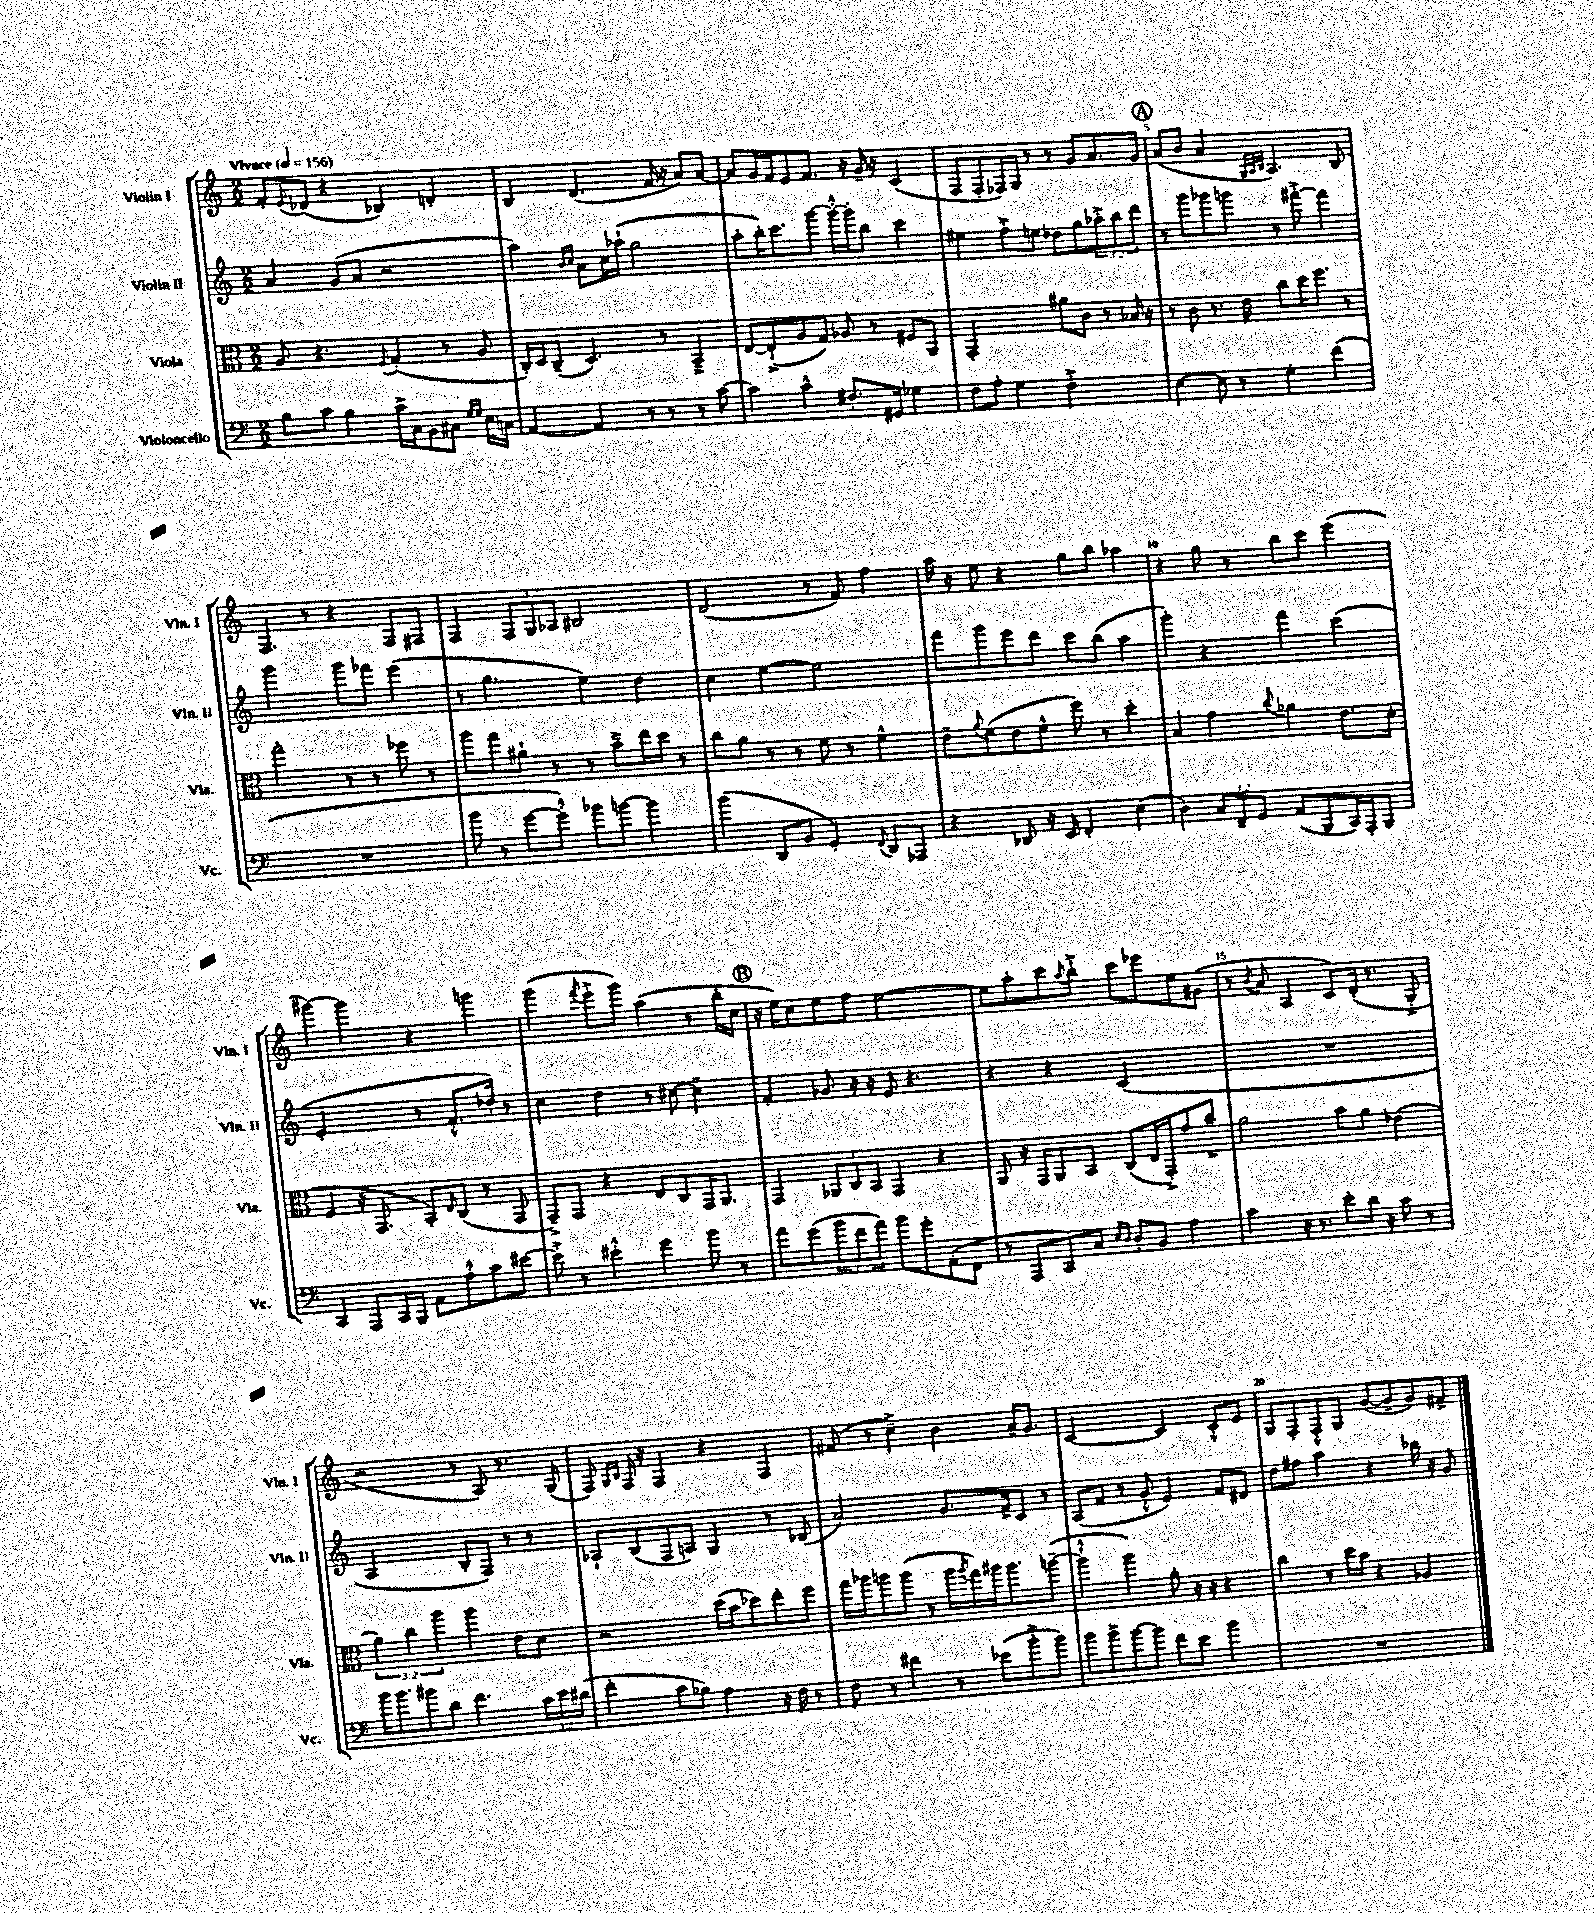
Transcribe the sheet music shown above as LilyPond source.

<<
\new StaffGroup <<
\new Staff = "s0" \with { instrumentName = "Violin I" shortInstrumentName = "Vln. I" } {
    \clef treble \key c \major \numericTimeSignature \time 2/2 \override Staff.TupletNumber.text = #tuplet-number::calc-fraction-text \tempo "Vivace" 4 = 156
    f'8-. \appoggiatura { e'8 } des'8( r4 bes4) d'4-. |
    b4 d'4.( f'16 r16 a'8) a'8~ |
    a'8 g'16 f'16 e'8 f'8. r16 g'16-- r16 c'4( |
    f8 f8-. fes16) g16 r8 r8 g'8 a'8. g'16 |
    \mark \markup { \circle "A" } a'8( b'8 a'4 \grace { g32 a32 b32 } a4.) b8 |
    f4. r8 r4 f8 fis8 |
    f4 \tuplet 3/2 { f8 g8 aes8 } bis2 |
    d'2( r8 f'8) f''4 |
    a''16 r16 e''8 r4 g''8 b''8 aes''4 |
    r4 g''8 r8 b''8 c'''8 e'''4( |
    gis'''4~) gis'''4 r4 g'''4 |
    g'''4( \acciaccatura { f'''8 } e'''8-.-> g'''8) a''4( r8 b''16-. c''16 |
    \mark \markup { \circle "B" } r16 e''16) c''8 e''8 f''8 e''2~ |
    e''8 a''8-. c'''8 \acciaccatura { a''8 } b''8-!-> c'''8 ees'''8 e''8 gis'8( |
    r8 \acciaccatura { b'8 } a'8 a4 c'8) d'16-.( r8. g8-.-> |
    r2 r8 a8) r8. g16( |
    f8) \grace { g16 b16 } f16 r16 f4 r4 f4 |
    fis'8( r8 c''4--->) b'4 a'16-- g'8. |
    c'2~ c'4 c'8-.-^ e'8 |
    g8 f8-. f8-.-^ g8 g'8~( g'8-- g'8) fis'8-> \bar "|." |
}
\new Staff = "s1" \with { instrumentName = "Violin II" shortInstrumentName = "Vln. II" } {
    \clef treble \key c \major \numericTimeSignature \time 2/2 \override Staff.TupletNumber.text = #tuplet-number::calc-fraction-text
    a'4 g'8( a'8 r2 |
    a''4) \grace { b'16 c''16 } a'8 c''16 aes''16-!( g''2 |
    a''8-. b''16-.) c'''8. g'''8~ g'''16~-.-^ g'''16-. b''8 c'''4 |
    eis''4 f''8-.-> e''8 des''8 g''8 \tuplet 3/2 { aes''8-.-> b''8 d'''8 } |
    \mark \markup { \circle "A" } r8 g'''8 ges'''8 g'''8 r8 fis'''8~-.-> fis'''4 |
    g'''2 g'''8 fes'''8 e'''4( |
    r8 g''4. e''4) d''4 |
    c''4 e''4~ e''2 |
    f'''8 g'''8 e'''8 d'''8 c'''8 b''8( a''4 |
    g'''4-.) r4 f'''4 c'''4( |
    e'2-. r8 f'8.-.-^ des''16-.) r8 |
    c''4 d''4 r8 cis''8~ cis''4-- |
    \mark \markup { \circle "B" } f'4-. ges'8 r16 r16 e'8 r4. |
    r4 r4 c'2( |
    R1 |
    a2 b8-. f8) r8 r8 |
    aes8-! b8( f8 a8) g4 r8 bes8( |
    a'2) g'8. f'16-> c'8 r8 |
    a8( f'8 r8 g'8-.-^ e'4) f'8 dis'8 |
    d''8 fis''8 a''4 r4 bes''16 r16 g'8 \bar "|." |
}
\new Staff = "s2" \with { instrumentName = "Viola" shortInstrumentName = "Vla." } {
    \clef alto \key c \major \numericTimeSignature \time 2/2 \override Staff.TupletNumber.text = #tuplet-number::calc-fraction-text
    a8 r4. \appoggiatura { f8 } g4-.( r8 a8 |
    c16-.) d16 c8--( d4.) r8 b,4---> |
    e8~ e8-!->( a8 g8) aes8 r8 fis8 a,8 |
    g,2-. ais'8 c'8 r8 bes16 r16 |
    \mark \markup { \circle "A" } r8 c'8 r8. e'16 c''8 d''16 f''8. r8 |
    g''2-. r8 r8 fes''8 r8 |
    a''8 g''8 ais'8-! r8 r8 b'8---> e''16 d''16 r8 |
    c''8 a'8 r8 r8 f'8 r8 f'4-^ |
    e'8-- \appoggiatura { a'8 } f'8( e'8 f'8-^ f''8) r8 d''4-. |
    b4 g'4 \appoggiatura { c''8 } aes'4 e'8. d'16-.( |
    f4 r16 g,8. b,8-.) \grace { e16 } c8( r8 g,8 |
    g,8--->) g,8 r4 e8 c8 g,16 a,8. |
    \mark \markup { \circle "B" } g,4 \tuplet 3/2 { aes,8 c8 b,8 } g,4 r4 |
    a,8 r16 g,16 a,8 b,8 c8( e16 g,16-.->) g'8 c''8---> |
    a'2 b'8 a'8 ees'4( |
    \tuplet 3/2 { a'4) c''4 a''4 } a''4 e'8 d'8 |
    r2 d''16( b'16 des''8) e''8-. f''8 |
    g''16 aes''16 a''8 a''8( r8 a''16 \acciaccatura { a''8 } g''16) ais''16 ais''8. a''8~--( |
    a''4-!-^ a''4) a'8-. r16 r16 r4 |
    c''4 r8 d''16 b'16 r4 aes4 \bar "|." |
}
\new Staff = "s3" \with { instrumentName = "Violoncello" shortInstrumentName = "Vc." } {
    \clef bass \key c \major \numericTimeSignature \time 2/2 \override Staff.TupletNumber.text = #tuplet-number::calc-fraction-text
    b8 c'8 b4 c'16-> c16 b,8 cis8 \grace { g16 g16 } e16 c16 |
    a,4~ a,4 r8 r8 r8 c'8~ |
    c'4 c'4-^ fis8.-. gis,16 ges4 |
    f8 a8-. g4 f2-.-> |
    \mark \markup { \circle "A" } e4~ e8 r8 g4-. f'4( |
    R1 |
    b'8 r8 g'8~ g'8-.-^) bes'8 b'8~ b'4 |
    b'4( d,8 b,8 g,4-.) \appoggiatura { f,8 } d,8 aes,,8 |
    r4 des,8 r16 e,16 f,4-. e4( |
    d4) \tuplet 3/2 { c8 f,8-- g,8 } a,8( b,,8 c,16) a,,16-. b,,8 |
    c,4 a,,8 c,16 b,,16 a,8 a8-.-^ c'8 eis'8~ |
    eis'8-.-> r8 eis'4-.-^ g'4 b'8 r8 |
    \mark \markup { \circle "B" } a'8 g'8( \tuplet 3/2 { b'8 f'8 a'8) } b'8 g'8-. a,8-.( f,8 |
    r8 a,,8 c,8) c8 \grace { e16 d16 } d8-. b,8 a4 |
    c'4 r16 r8. e'8-. d'16 r16 c'8 r8 |
    b'16 b'8. bis'8 d'8 f'4. \tuplet 3/2 { c'16 e'16 dis'16( } |
    f'4-. c'8 bes8) a4 r16 f16 r8 |
    f8 r8 fis'4 r8 ees'8( b'8-.-> b'8) |
    b'8 b'8-> b'8~ b'8 f'8 e'8 b'4 |
    R1 \bar "|." |
}
>>
>>
\layout { \context { \Score \override BarNumber.break-visibility = ##(#f #t #t) barNumberVisibility = #(every-nth-bar-number-visible 5) } }
